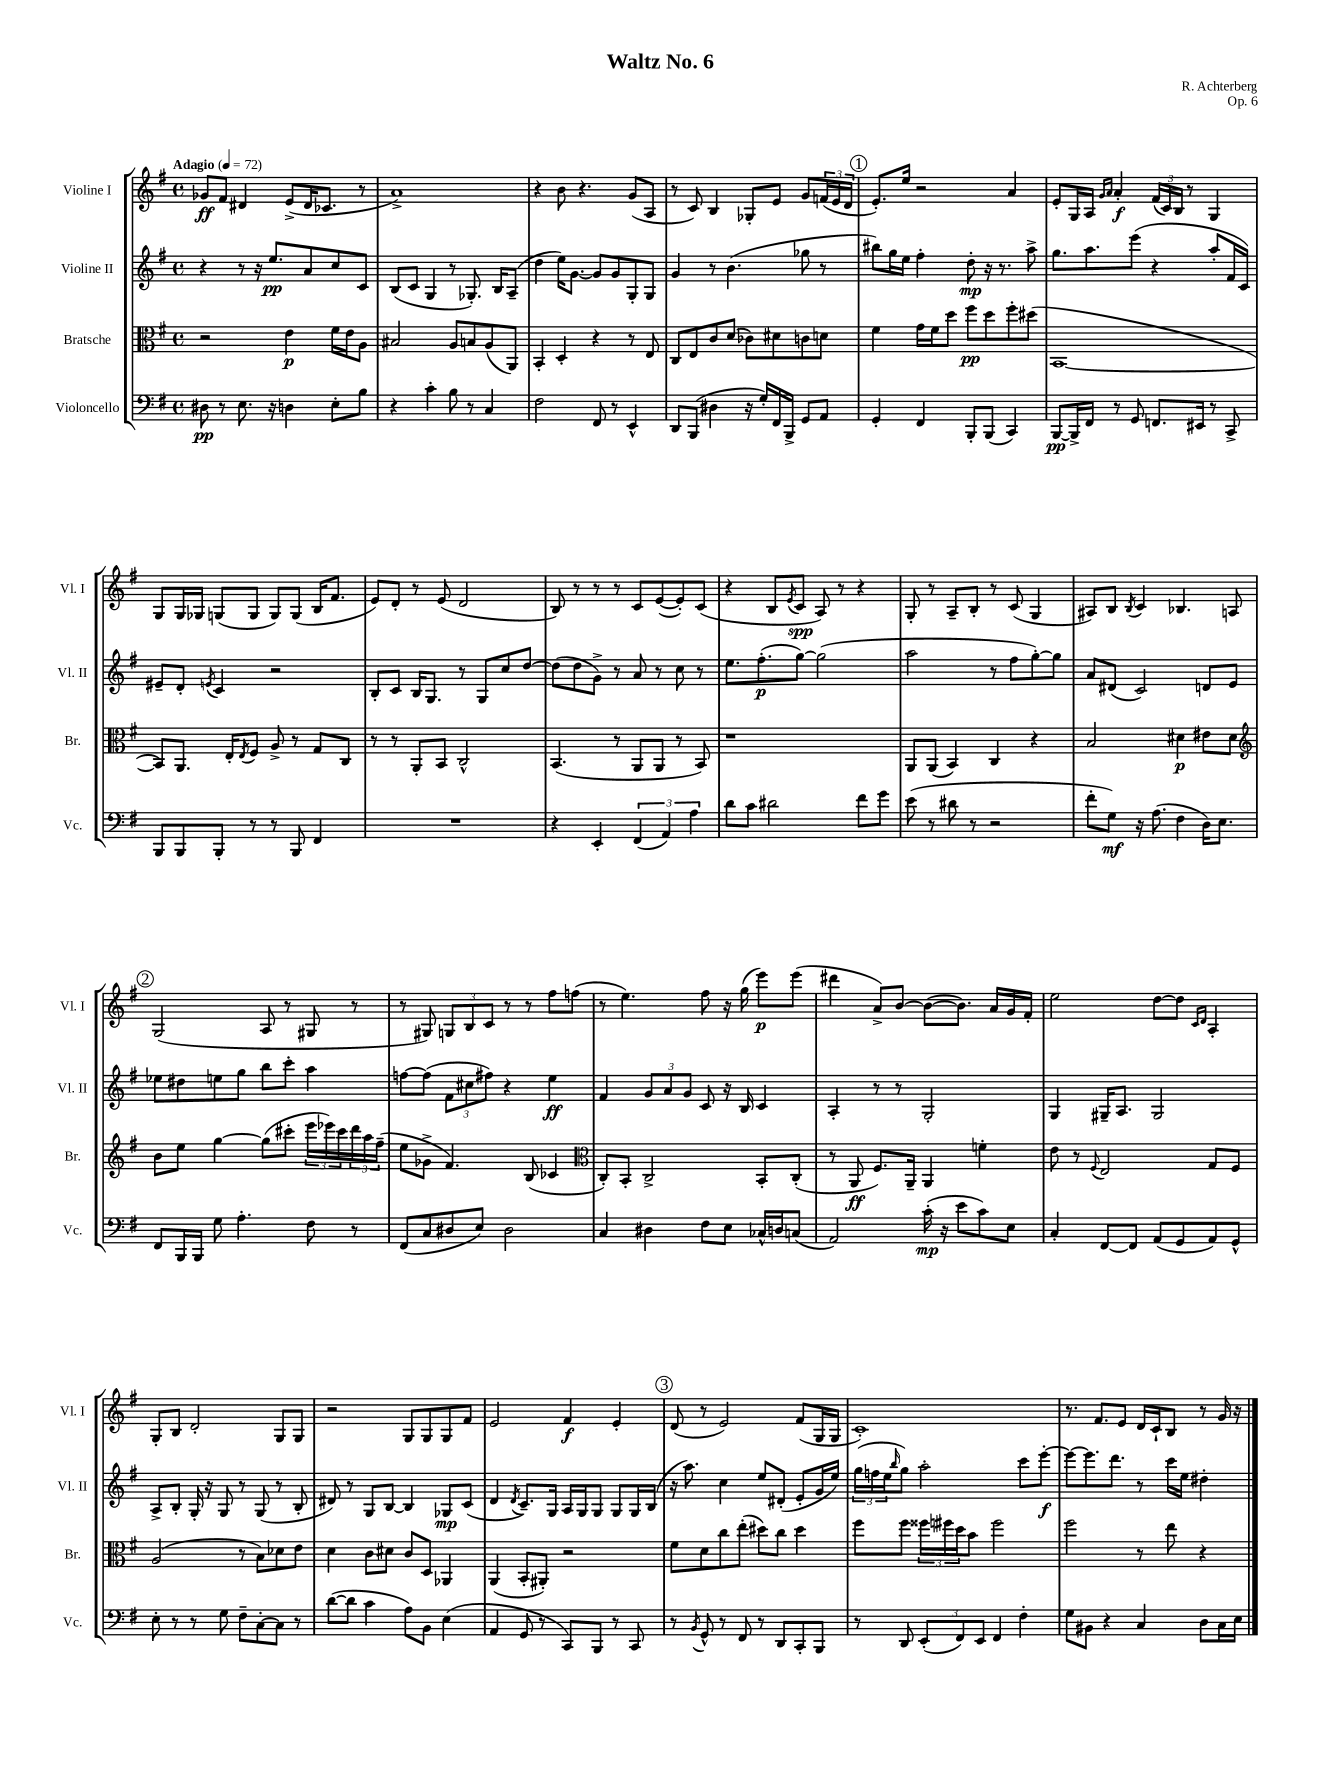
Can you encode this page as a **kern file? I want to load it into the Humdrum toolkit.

**kern	**kern	**kern	**kern
*staff4	*staff3	*staff2	*staff1
*clefF4	*clefC3	*clefG2	*clefG2
*k[f#]	*k[f#]	*k[f#]	*k[f#]
*M4/4	*M4/4	*M4/4	*M4/4
*met(c)	*met(c)	*met(c)	*met(c)
*MM72	*MM72	*MM72	*MM72
8D#	2r	4r	8g-
8r	.	.	8f#
8.E	.	8r	4d#
.	.	16r	.
16r	.	8.ee	.
4D	4e	.	(8e^
.	.	8a	16d#
.	.	.	8.c-
8E'	16f#	8cc	.
.	16e	.	.
8B	8A	8c	8r
=	=	=	=
4r	2B#	(8B	1a^)
.	.	8c	.
4c'	.	4G	.
8B	8A	8r	.
8r	8B	8.G-')	.
4C	(8A	.	.
.	.	16B	.
.	8AA)	(8A~	.
=	=	=	=
2F#	4BB'	4dd	4r
.	4D'	16ee)	8b
.	.	[8.g	.
.	.	.	4.r
8FF#	4r	8g]	.
8r	.	8g	.
4EE^^	8r	8G'	(8g
.	8E	8G	8A
=	=	=	=
8DD	8C	4g	8r
(8BBB	8E	.	8c)
4D#	8c	8r	4B
.	(8d	(4.b	.
16r	8c-)	.	8G-'
16G')	.	.	.
16FF#	8d#	.	8e
16BBB^	.	.	.
8GG	8c	8gg-	8g
8AA	8d	8r	(24f
.	.	.	24e
.	.	.	24d
=	=	=	=
4GG'	4f#	8bb#)	8.e')
.	.	16gg	.
.	.	16ee	16ee
4FF#	16g	4ff#'	2r
.	16f#	.	.
.	8dd	.	.
8BBB'	8ff#	8dd'	.
(8BBB	8dd	16r	.
.	.	8.r	.
4CC)	8ff#'	.	4a
.	(8dd#	8aa^	.
=	=	=	=
[8BBB	[1BB	8.gg	8e'
16BBB^]	.	.	16G
16FF#	.	8.aa	16A
.	.	.	16qqg
.	.	.	16qqa
8r	.	.	4a'
8GG	.	(8eee	.
8.FF	.	4r	(24f#
.	.	.	24c)
.	.	.	24B
.	.	.	8r
16EE#	.	.	.
8r	.	8aa'	4G
8CC^	.	16f#	.
.	.	16c)	.
=	=	=	=
8BBB	8BB])	8e#~	8G
8BBB	8.AA	8d'	16G
.	.	.	16G-
.	.	8qe	.
8BBB'	.	4c	(8G
.	16E'	.	.
.	8qE	.	.
8r	8F#	.	8G
8r	8A^	2r	8G)
8BBB	8r	.	(8G
4FF#	8G	.	16B
.	.	.	8.f#
.	8C	.	.
=	=	=	=
1r	8r	8B'	8e)
.	8r	8c	8d'
.	8AA'	16B	8r
.	.	8.G	.
.	8BB	.	(8e
.	2C^^	8r	2d
.	.	8G	.
.	.	8cc	.
.	.	[8dd	.
=	=	=	=
4r	(4.BB	(8dd]	8B)
.	.	8dd	8r
4EE'	.	8g^)	8r
.	8r	8r	8r
(6FF#	8AA	8a	8c
.	8AA	8r	([8e
6AA)	.	.	.
.	8r	8cc	8e'])
6A	.	.	.
.	8BB)	8r	(8c
=	=	=	=
8d	1r	8.ee	4r
8c	.	.	.
.	.	(8.ff#'	.
2d#	.	.	8B
.	.	.	8qe
.	.	[8gg)	8c
.	.	(2gg]	8A)
.	.	.	8r
8f#	.	.	4r
8g	.	.	.
=	=	=	=
(8e	8AA	2aa	8G'
8r	(8AA	.	8r
8d#	4BB)	.	8A~
8r	.	.	8B'
2r	4C	8r	8r
.	.	8ff#	(8c
.	4r	[8gg')	4G
.	.	8gg]	.
=	=	=	=
8f#'	2B	8a	8A#)
8G)	.	(8d#	8B
.	.	.	8qB
16r	.	2c)	4c
(8.A	.	.	.
4F#	4d#	.	4.B-
16D)	8e#	8d	.
8.E	.	.	.
.	8d#	8e	8A
=	=	=	=
*	*clefG2	*	*
8FF#	8b	8ee-	(2G
16BBB	8ee	8dd#	.
16BBB	.	.	.
8G	[4gg	8ee	.
4.A'	.	8gg	.
.	(8gg]	8bb	8A
.	8ccc#'	8ccc'	8r
8F#	24eee	4aa	8G#
.	24eee-)	.	.
.	24ccc#	.	.
8r	24ddd	.	8r
.	24aa	.	.
.	(24ff#~	.	.
=	=	=	=
(8FF#	8ee	[8ff	8r
8C	8g-^	(8ff]	8G#)
8D#	4.f#)	12f#	12G
.	.	12cc#	12B
8E)	.	.	.
.	.	12ff#)	12c
2D#	.	4r	8r
.	(8B	.	8r
.	4c-	4ee	8ff#
.	.	.	(8ff
=	=	=	=
*	*clefC3	*	*
4C	8C')	4f#	8r
.	8BB'	.	4.ee)
4D#	2C^	12g	.
.	.	12a	.
.	.	12g	.
8F#	.	8c	8ff#
8E	.	16r	16r
.	.	16B	(16gg
16C-^^	8BB'	4c	8eee)
16D	.	.	.
(8C	(8C'	.	(8eee
=	=	=	=
2AA)	8r	4A'	4ddd#
.	8AA	.	.
.	8.F#)	8r	8a^)
.	.	8r	[8b
.	16AA~	.	.
(16c'	4AA	2G'	(8b_
16r	.	.	.
8e	.	.	8.b])
8c)	4f'	.	.
.	.	.	16a
8E	.	.	16g
.	.	.	16f#'
=	=	=	=
4C'	8e	4G	2ee
.	8r	.	.
.	8qqF#	.	.
[8FF#	2E	16G#~	.
.	.	8.A	.
8FF#]	.	.	.
(8AA	.	2G#	[8dd
8GG	.	.	8dd]
.	.	.	16qqc
.	.	.	16qqd
8AA)	8G	.	4A'
8GG^^	8F#	.	.
=	=	=	=
8E'	(2A	8A^	8G'
8r	.	8B'	8B
8r	.	16G'	2d'
.	.	16r	.
8G	.	8G	.
8F#~	8r	8r	.
[8C'	8B)	(8G	.
8C]	8d-	8r	8G
8r	8e	8B'	8G
=	=	=	=
([8d	4d	8d#)	2r
8d]	.	8r	.
4c	8c	8G	.
.	8d#	[8B	.
8A)	8c	4B]	8G
8BB	8D	.	8G
(4E	4AA-	8G-	8G
.	.	(8c	8f#
=	=	=	=
4AA	(4AA	4d	2e
.	.	8qd	.
8GG	8BB'	8.c~)	.
8r	8AA#')	.	.
.	.	16G	.
8CC)	2r	16A	4f#
.	.	16G	.
8BBB	.	8G	.
8r	.	8G	4e'
8CC	.	16G	.
.	.	(16B	.
=	=	=	=
8r	8f#	16r	(8d
.	.	8.aa)	.
8qBB	.	.	.
8GG^^	8d	.	8r
8r	8cc	4cc	2e)
8FF#	(8ee'	.	.
8r	8dd#)	8ee	.
8DD	8cc	(8d#'	.
8CC'	4dd#	8e'	(8f#
8BBB	.	16g	16G
.	.	16ee)	16G
=	=	=	=
8r	8ff#	(24gg	1c')
.	.	24ff	.
.	.	24ee	.
.	.	16qqbb	.
8DD	8ff#	8gg)	.
(12EE'	24ff##	2aa'	.
.	24ff#	.	.
12FF#)	24dd	.	.
.	8b	.	.
12EE	.	.	.
4FF#	2ff#	.	.
4F#'	.	8ccc	.
.	.	[8eee'	.
=	=	=	=
8G	2ff#	8eee_	8.r
8BB#	.	8.eee]	.
.	.	.	8.f#
4r	.	.	.
.	.	8.ddd	.
.	.	.	8e
4C	8r	8r	16d
.	.	.	16c`
.	8ee	16ccc	8B
.	.	16ee	.
8D	4r	4dd#'	8r
16C	.	.	16g
16E	.	.	16r
==	==	==	==
*-	*-	*-	*-
